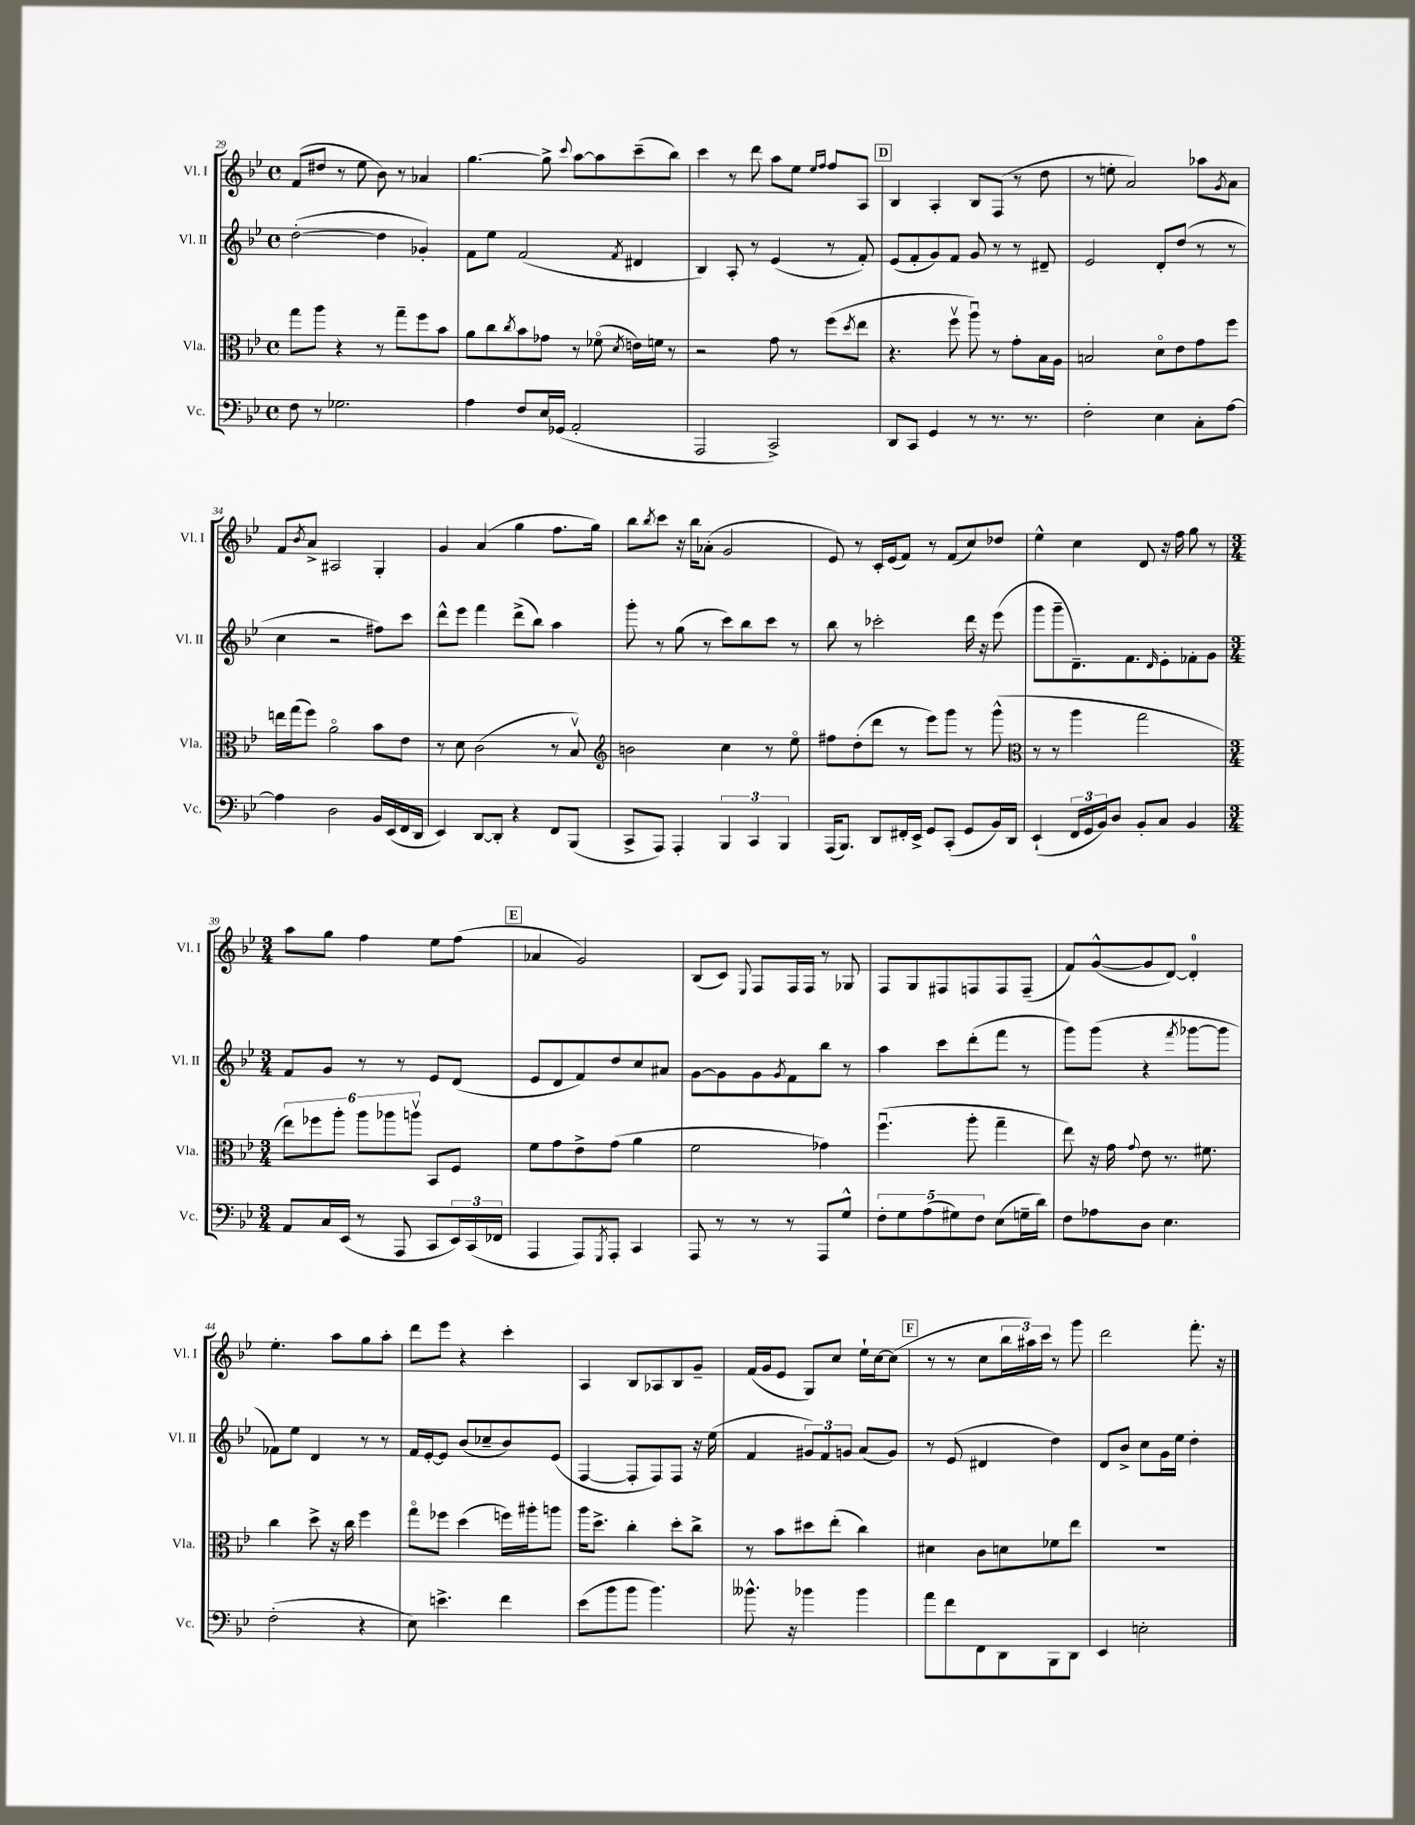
<<
\new StaffGroup <<
\new Staff = "s0" \with { instrumentName = "Vl. I" shortInstrumentName = "Vl. I" } {
    \clef treble \key bes \major \defaultTimeSignature \time 4/4
    f'8( dis''8 r8 ees''8 bes'8) r8 aes'4 |
    g''4.~ g''8-> \appoggiatura { c'''8 } a''8~ a''8 c'''8--( bes''8) |
    c'''4 r8 d'''8 a''8 ees''8 \grace { ees''16 f''16 } f''8 a8 |
    \mark \markup { \box "D" } bes4 a4-. bes8 f8( r8 d''8 |
    r8 e''8-. a'2) aes''8 \acciaccatura { g'8 } a'8 |
    f'8 \acciaccatura { bes'8 } a'8-> ais2 g4-. |
    g'4 a'4( g''4 f''8. g''16) |
    bes''8 \acciaccatura { bes''8 } c'''8 r16 bes''16 aes'8-.( g'2 |
    ees'8) r8 c'16-. ees'16( f'8) r8 f'8( c''8) des''8 |
    ees''4-^ c''4 d'8 r16 f''16 g''8 r8 |
    \numericTimeSignature \time 3/4 a''8 g''8 f''4 ees''8 f''8( |
    \mark \markup { \box "E" } aes'4 g'2) |
    bes8( c'8) \appoggiatura { ees8 } f8 f16 f16 r8 ges8 |
    f8 g8 fis8 f8 f8 f8--( |
    f'8) g'8~-^( g'8 d'8~) d'4-0-. |
    ees''4.-. a''8 g''8 a''8-. |
    d'''8 ees'''8 r4 c'''4-. |
    a4 bes8 aes8 bes8 g'8-- |
    f'16( g'16 ees'8 g8) c''8 ees''16-! c''16~ c''8( |
    \mark \markup { \box "F" } r8 r8 c''8 \tuplet 3/2 { bes''16 ais''16) c'''16 } r8 g'''8 |
    d'''2 f'''8.-. r16 \bar "|." |
}
\new Staff = "s1" \with { instrumentName = "Vl. II" shortInstrumentName = "Vl. II" } {
    \clef treble \key bes \major \defaultTimeSignature \time 4/4
    d''2~-.( d''4 ges'4-.) |
    f'8 ees''8 f'2( \acciaccatura { f'8 } dis'4 |
    bes4) a8-. r8 ees'4( r8 f'8-.) |
    \mark \markup { \box "D" } ees'8( f'8-. g'8) f'8 g'8 r8 r8 dis'8-- |
    ees'2 d'8-. d''8( r8 r8 |
    c''4 r2 fis''8) c'''8 |
    d'''8-^ ees'''8 f'''4 d'''8->( bes''8) a''4 |
    g'''8-. r8 g''8( r8 c'''8) bes''8 c'''8 r8 |
    bes''8 r8 ces'''2-. d'''16 r16 ees'''8( |
    g'''8 g'''8-- d'8.--) f'8. \grace { d'16 } ees'8-. fes'8-. g'8 |
    \numericTimeSignature \time 3/4 f'8 g'8 r8 r8 ees'8 d'8( |
    \mark \markup { \box "E" } ees'8 d'8 f'8) d''8 c''8 ais'8 |
    g'8~ g'8 g'8 \acciaccatura { g'8 } f'8 bes''8 r8 |
    a''4 c'''8 d'''8-.( f'''8 r8 |
    g'''8) g'''8( r4 \acciaccatura { f'''8 } ges'''8~ ges'''8 |
    fes'8) ees''8 d'4 r8 r8 |
    f'16 ees'16~-. ees'8 bes'8( ces''8-- bes'8) ees'8( |
    f4~ f8-. f8) f8 r16 ees''16( |
    f'4 \tuplet 3/2 { gis'8) f'8 g'8 } a'8( g'8) |
    \mark \markup { \box "F" } r8 ees'8( dis'4 d''4) |
    d'8 bes'8-> c''8 g'16 ees''16 d''4-. \bar "|." |
}
\new Staff = "s2" \with { instrumentName = "Vla." shortInstrumentName = "Vla." } {
    \clef alto \key bes \major \defaultTimeSignature \time 4/4
    g''8 a''8 r4 r8 g''8-- f''8 bes'8 |
    a'8 c''8 \acciaccatura { c''8 } bes'8 ges'8 r8 fes'8\flageolet( \acciaccatura { d'8 } e'16) f'16 r8 |
    r2 g'8 r8 f''8( \acciaccatura { d''8 } ees''8 |
    \mark \markup { \box "D" } r4. f''8\upbow a''8\downbow) r8 g'8-. bes16 a16 |
    b2 d'8\flageolet ees'8 g'8 f''8 |
    e''16 g''16( f''8) a'2\flageolet bes'8 ees'8 |
    r8 d'8 c'2( r8 bes8\upbow) |
    \clef treble b'2 c''4 r8 ees''8\flageolet |
    fis''8 d''8-.( d'''8 r8 ees'''8) g'''8 r8 g'''8-^( |
    \clef alto r8 r8 a''4 g''2 |
    \numericTimeSignature \time 3/4 \tuplet 6/4 { ees''8) fes''8 a''8-. a''8 aes''8 a''8\upbow } bes,8 f8 |
    \mark \markup { \box "E" } f'8 g'8 ees'8-> g'8( a'4 |
    f'2 ges'4) |
    f''4.\downbow( a''8-. g''4-- |
    ees''8) r16 g'16 \appoggiatura { g'8 } ees'8 r8. fis'8. |
    c''4 d''8-> r16 c''16 f''4 |
    g''8\flageolet fes''8 d''4( f''16) ais''16-. a''8 |
    a''16 d''8.-> c''4-. d''8-. c''8-> |
    r8 bes'8 dis''8 ees''8-.( c''4) |
    \mark \markup { \box "F" } dis'4 c'8 d'8 fes'8 ees''8 |
    R2. \bar "|." |
}
\new Staff = "s3" \with { instrumentName = "Vc." shortInstrumentName = "Vc." } {
    \clef bass \key bes \major \defaultTimeSignature \time 4/4
    f8 r8 ges2. |
    a4 f8 ees16 ges,16( a,2-. |
    a,,2 c,2->) |
    \mark \markup { \box "D" } d,8 c,8 g,4 r8 r8. r8. |
    f2-. ees4 c8-. a8~ |
    a4 d2 bes,16 ees,16( f,16 d,16 |
    ees,4) d,8~ d,8-. r4 f,8 bes,,8( |
    c,8-> a,,8) a,,4-. \tuplet 3/2 { bes,,4 c,4 bes,,4 } |
    a,,16( bes,,8.) d,8 fis,16-. ees,16-> g,8 c,8-.( g,8 bes,16) d,16 |
    ees,4-!( \tuplet 3/2 { f,16 g,16 bes,16) } d8 bes,8-. c8 bes,4 |
    \numericTimeSignature \time 3/4 a,8 c16 ees,16( r8 a,,8 c,8 \tuplet 3/2 { ees,16) c,16( fes,16 } |
    \mark \markup { \box "E" } a,,4 a,,8) \acciaccatura { g,,8 } a,,8-. c,4 |
    a,,8 r8 r8 r8 a,,8 g8-^ |
    \tuplet 5/4 { f8-. g8 a8( gis8) f8 } ees8( g16-- d'16) |
    f8 aes8 d8 ees4. |
    f2-.( r4 |
    ees8) e'4.-> f'4 |
    ees'8( bes'8 bes'8 bes'4.) |
    beses'8.-^ r16 bes'4 bes'4 |
    \mark \markup { \box "F" } a'8 f'8 f,8 d,8 bes,,8 d,8 |
    ees,4 e2-. \bar "|." |
}
>>
>>
\layout { \context { \Score currentBarNumber = #29 } }
